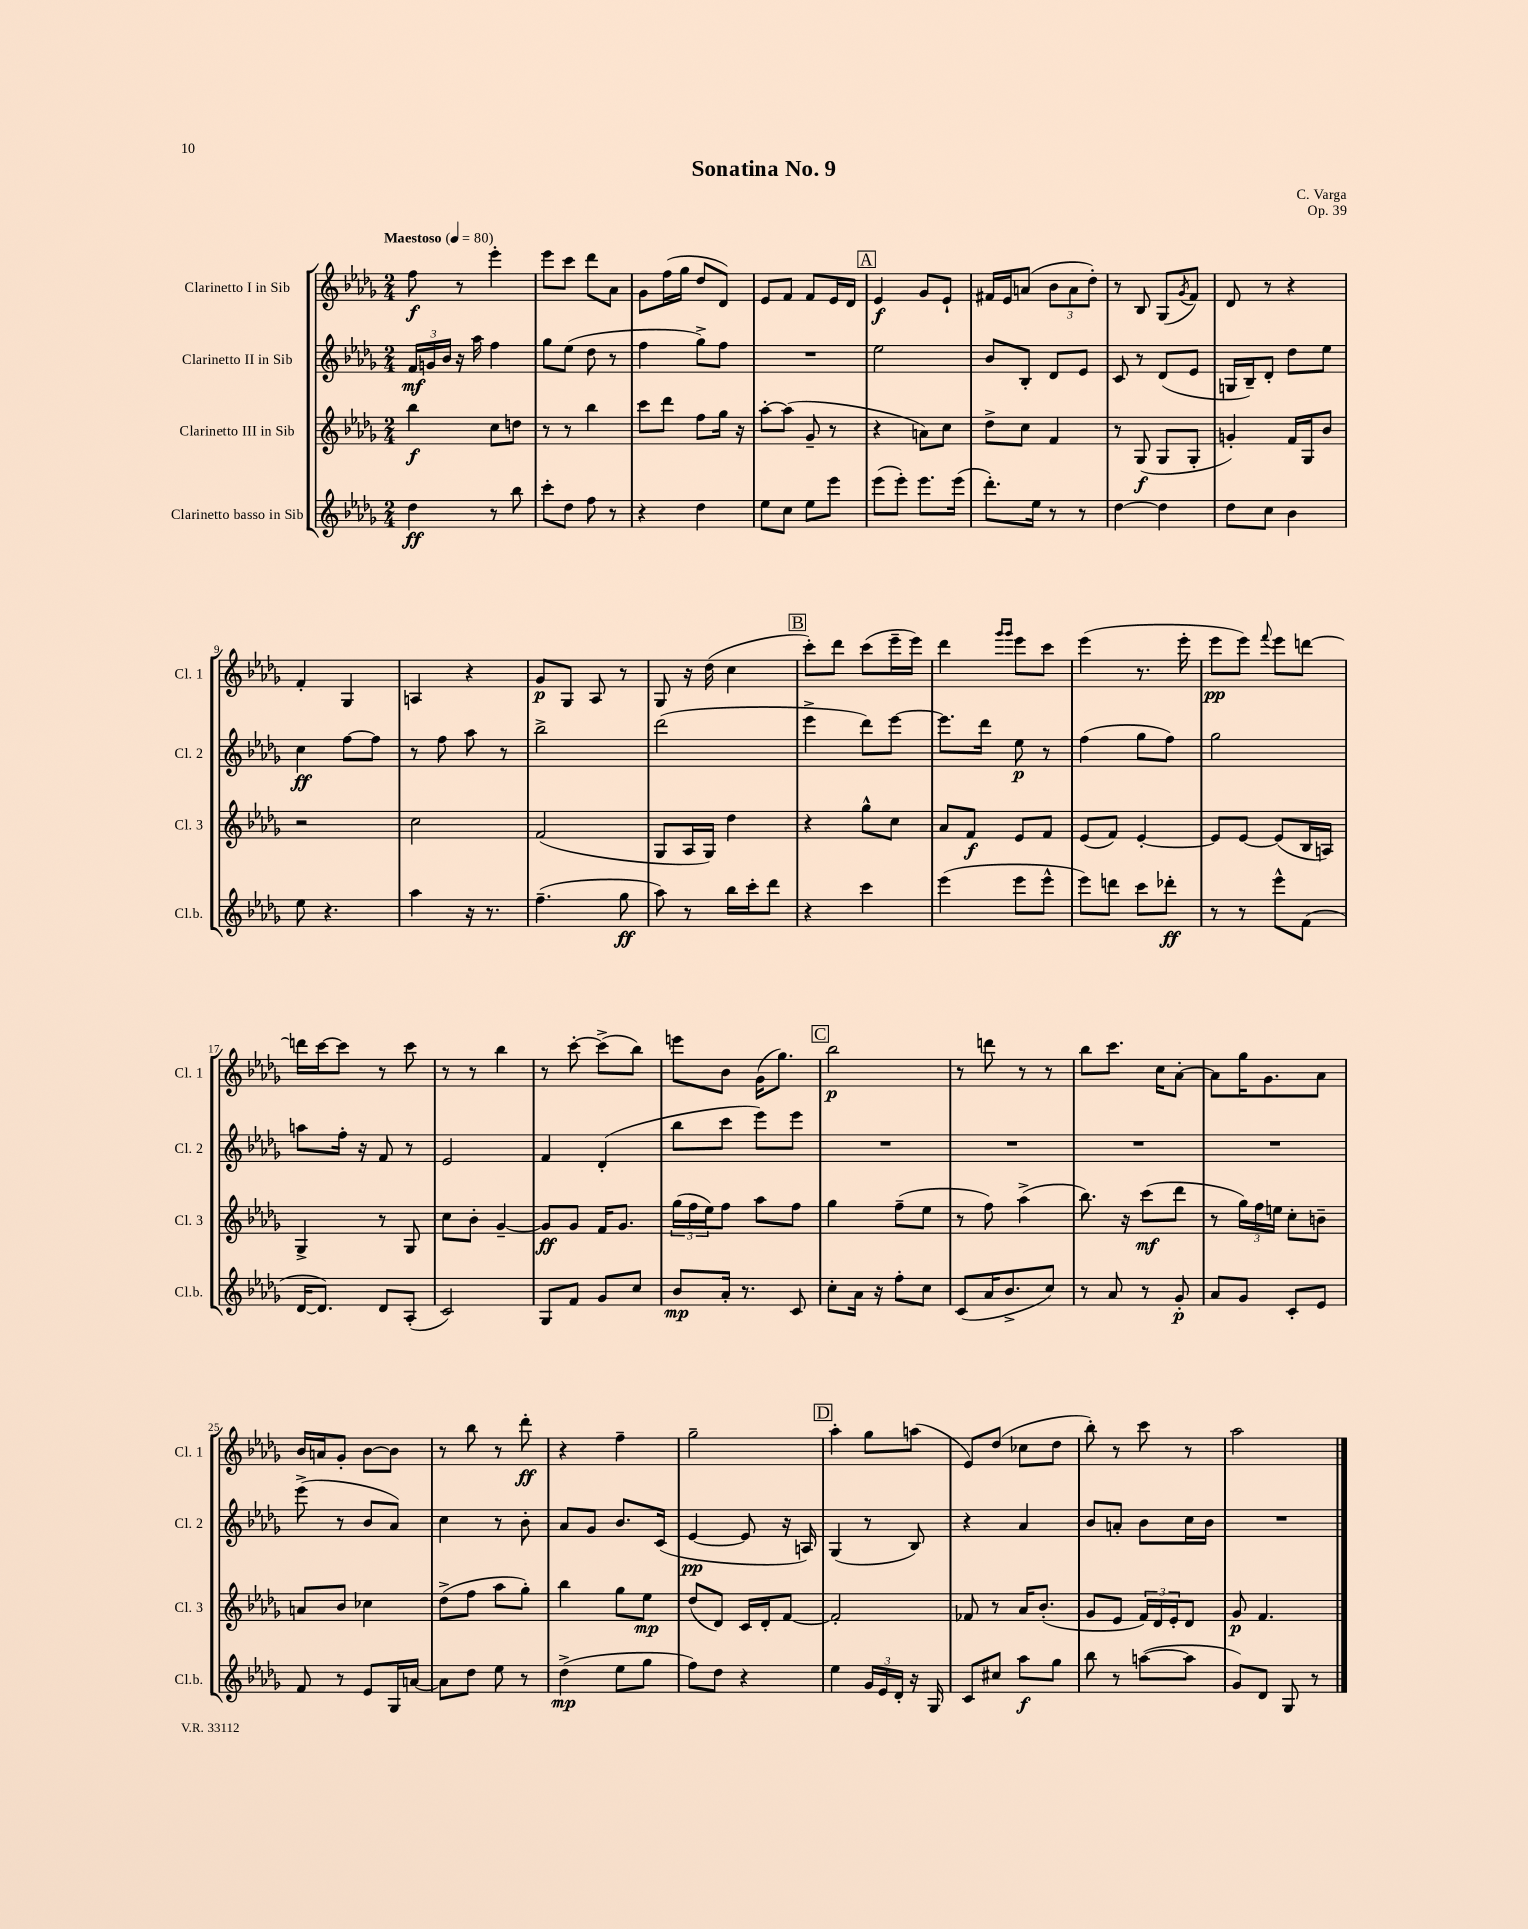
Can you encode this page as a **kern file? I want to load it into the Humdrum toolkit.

**kern	**kern	**kern	**kern
*staff4	*staff3	*staff2	*staff1
*clefG2	*clefG2	*clefG2	*clefG2
*k[b-e-a-d-g-]	*k[b-e-a-d-g-]	*k[b-e-a-d-g-]	*k[b-e-a-d-g-]
*M2/4	*M2/4	*M2/4	*M2/4
*MM80	*MM80	*MM80	*MM80
4dd-\	4bb-\	24f/LL	8ff\
.	.	24g/	.
.	.	24b-/JJ	.
.	.	16r	8r
.	.	16aa-\	.
8r	8cc\L	4ff\	4eee-'\
8bb-\	8dd\J	.	.
=	=	=	=
8ccc'\L	8r	8gg-\L	8eee-\L
8dd-\J	8r	(8ee-\J	8ccc\J
8ff\	4bb-\	8dd-\	8ddd-\L
8r	.	8r	8a-\J
=	=	=	=
4r	8ccc\L	4ff\	8g-\L
.	8ddd-\J	.	(16ff\L
.	.	.	16gg-\JJ
4dd-\	8ff\L	8gg-^\L)	8dd-/L
.	16gg-\Jk	8ff\J	8d-/J)
.	16r	.	.
=	=	=	=
8ee-\L	[8aa-'\L	2r	8e-/L
8cc\J	(8aa-\]J	.	8f/J
8ee-\L	8g-~/	.	8f/L
8eee-\J	8r	.	16e-/L
.	.	.	16d-/JJ
=	=	=	=
(8eee-\L	4r	2ee-\	4e-/
8eee-'\J)	.	.	.
8.eee-\L	8a\L)	.	8g-/L
.	8cc\J	.	8e-`/J
(16eee-\Jk	.	.	.
=	=	=	=
8.ddd-'\L)	8dd-^\L	8b-/L	16f#/LL
.	.	.	16e-/J
.	8cc\J	8B-'/J	(8a/J
16ee-\Jk	.	.	.
8r	4f/	8d-/L	12b-\L
.	.	.	12a\
8r	.	8e-/J	.
.	.	.	12dd-'\J)
=	=	=	=
[4dd-\	8r	8c/	8r
.	(8G-/	8r	8B-/
4dd-\]	8G-/L	(8d-/L	(8G-/L
.	.	.	8qg-/
.	8G-'/J	8e-/J	8f/J)
=	=	=	=
8dd-\L	4g'/)	16G/LL	8d-/
.	.	16B-~/J)	.
8cc\J	.	8d-'/J	8r
4b-\	16f/LL	8dd-\L	4r
.	16G-/J	.	.
.	8b-/J	8ee-\J	.
=	=	=	=
8ee-\	2r	4cc\	4f'/
4.r	.	.	.
.	.	[8ff\L	4G-/
.	.	8ff\]J	.
=	=	=	=
4aa-\	2cc\	8r	4A/
.	.	8ff\	.
16r	.	8aa-\	4r
8.r	.	.	.
.	.	8r	.
=	=	=	=
(4.ff~\	(2f/	2bb-^\	8g-/L
.	.	.	8G-/J
.	.	.	8A-/
8gg-\	.	.	8r
=	=	=	=
8aa-\)	8G-/L	(2ddd-\	8G-/
8r	16A-/L	.	16r
.	16G-/JJ)	.	(16dd-\
16bb-\LL	4dd-\	.	4cc\
16ccc'\J	.	.	.
8ddd-\J	.	.	.
=	=	=	=
4r	4r	4eee-^\	8ccc'\L)
.	.	.	8ddd-\J
4ccc\	8gg-^^\L	8ddd-\L)	(8ccc\L
.	8cc\J	[8eee-\J	16eee-~\L
.	.	.	16eee-\JJ)
=	=	=	=
(4eee-\	8a-/L	8.eee-\]L	4ddd-\
.	8f/J	.	.
.	.	16ddd-\Jk	.
.	.	.	16qqggg-/LL
.	.	.	16qqggg-/JJ
8eee-\L	8e-/L	8ee-\	8eee-\L
8eee-^^\J	8f/J	8r	8ccc\J
=	=	=	=
8eee-\L)	(8e-/L	(4ff\	(4eee-\
8ddd\J	8f/J)	.	.
8ccc\L	[4e-'/	8gg-\L	8.r
8ddd-'\J	.	8ff\J)	.
.	.	.	16eee-'\
=	=	=	=
8r	8e-/]L	2gg-\	8eee-\L
8r	[8e-/J	.	8eee-\J)
.	.	.	8qqfff/
8eee-^^\L	(8e-/]L	.	8eee-\L
(8f\J	16B-/L	.	[8ddd\J
.	16A/JJ)	.	.
=	=	=	=
[16d-/LK	4G-^/	8aa\L	16ddd\]LL
8.d-/]J)	.	.	[16ccc\J
.	.	16ff'\Jk	8ccc\]J
.	.	16r	.
8d-/L	8r	8f/	8r
(8A-'/J	8G-/	8r	8ccc\
=	=	=	=
2c/)	8cc\L	2e-/	8r
.	8b-'\J	.	8r
.	[4g-~/	.	4bb-\
=	=	=	=
8G-/L	8g-/]L	4f/	8r
8f/J	8g-/J	.	[8ccc'\
8g-/L	16f/LK	(4d-'/	(8ccc^\]L
.	8.g-/J	.	.
8cc/J	.	.	8bb-\J)
=	=	=	=
8b-/L	(24gg-\LL	8bb-\L	8eee\L
.	24ff\	.	.
.	24ee-\J)	.	.
16a-'/Jk	8ff\J	8ccc\J	8b-\J
8.r	.	.	.
.	8aa-\L	8eee-\L)	(16g-\LK
.	.	.	8.gg-\J)
8c/	8ff\J	8eee-\J	.
=	=	=	=
8cc'\L	4gg-\	2r	2bb-\
16a-\Jk	.	.	.
16r	.	.	.
8ff'\L	(8ff~\L	.	.
8cc\J	8ee-\J	.	.
=	=	=	=
(8c/L	8r	2r	8r
16a-/K	8ff\)	.	8ddd\
8.b-^/	.	.	.
.	(4aa-^\	.	8r
8cc/J)	.	.	8r
=	=	=	=
8r	8.bb-\)	2r	8bb-\L
8a-/	.	.	8.ccc\J
.	16r	.	.
8r	(8ccc\L	.	.
.	.	.	16cc\LK
8g-'/	8ddd-\J	.	[8a-'\J
=	=	=	=
8a-/L	8r	2r	8a-\]L
8g-/J	24gg-\LL)	.	16gg-\K
.	24ff\	.	.
.	.	.	8.g-\
.	24ee\JJ	.	.
8c'/L	8cc'\L	.	.
8e-/J	8b~\J	.	8a-\J
=	=	=	=
8f/	8a/L	(8eee-^\	16b-/LL
.	.	.	16a/J
8r	8b-/J	8r	8g-'/J
8e-/L	4cc-\	8b-/L	[8b-\L
16G-/L	.	8a-/J)	8b-\]J
[16a/JJ	.	.	.
=	=	=	=
8a\]L	(8dd-^\L	4cc\	8r
8dd-\J	8ff\J	.	8bb-\
8ee-\	8aa-\L	8r	8r
8r	8gg-'\J)	8b-'\	8ddd-'\
=	=	=	=
(4dd-^\	4bb-\	8a-/L	4r
.	.	8g-/J	.
8ee-\L	8gg-\L	8.b-/L	4ff~\
8gg-\J	8ee-\J	.	.
.	.	(16c/Jk	.
=	=	=	=
8ff\L)	(8dd-/L	[4e-/	2gg-~\
8dd-\J	8d-/J)	.	.
4r	16c/LL	8e-/]	.
.	16d-'/J	.	.
.	[8f/J	16r	.
.	.	16A/)	.
=	=	=	=
4ee-\	2f'/]	(4G-/	4aa-'\
24g-/LL	.	8r	8gg-\L
24e-/	.	.	.
24d-'/JJ	.	.	.
16r	.	8B-/)	(8aa\J
16G-/	.	.	.
=	=	=	=
8c/L	8f-/	4r	8e-/L)
8cc#/J	8r	.	(8dd-/J
8aa-\L	16a-/LK	4a-/	8cc-\L
.	(8.b-'/J	.	.
8gg-\J	.	.	8dd-\J
=	=	=	=
8bb-\	8g-/L	8b-/L	8bb-'\)
8r	8e-/J	8a'/J	8r
([8aa\L	24f/LL)	8b-\L	8ccc\
.	24d-/	.	.
.	24e-'/J	.	.
8aa\]J	8d-/J	16cc\L	8r
.	.	16b-\JJ	.
=	=	=	=
8g-/L)	8g-/	2r	2aa-\
8d-/J	4.f/	.	.
8G-/	.	.	.
8r	.	.	.
==	==	==	==
*-	*-	*-	*-
